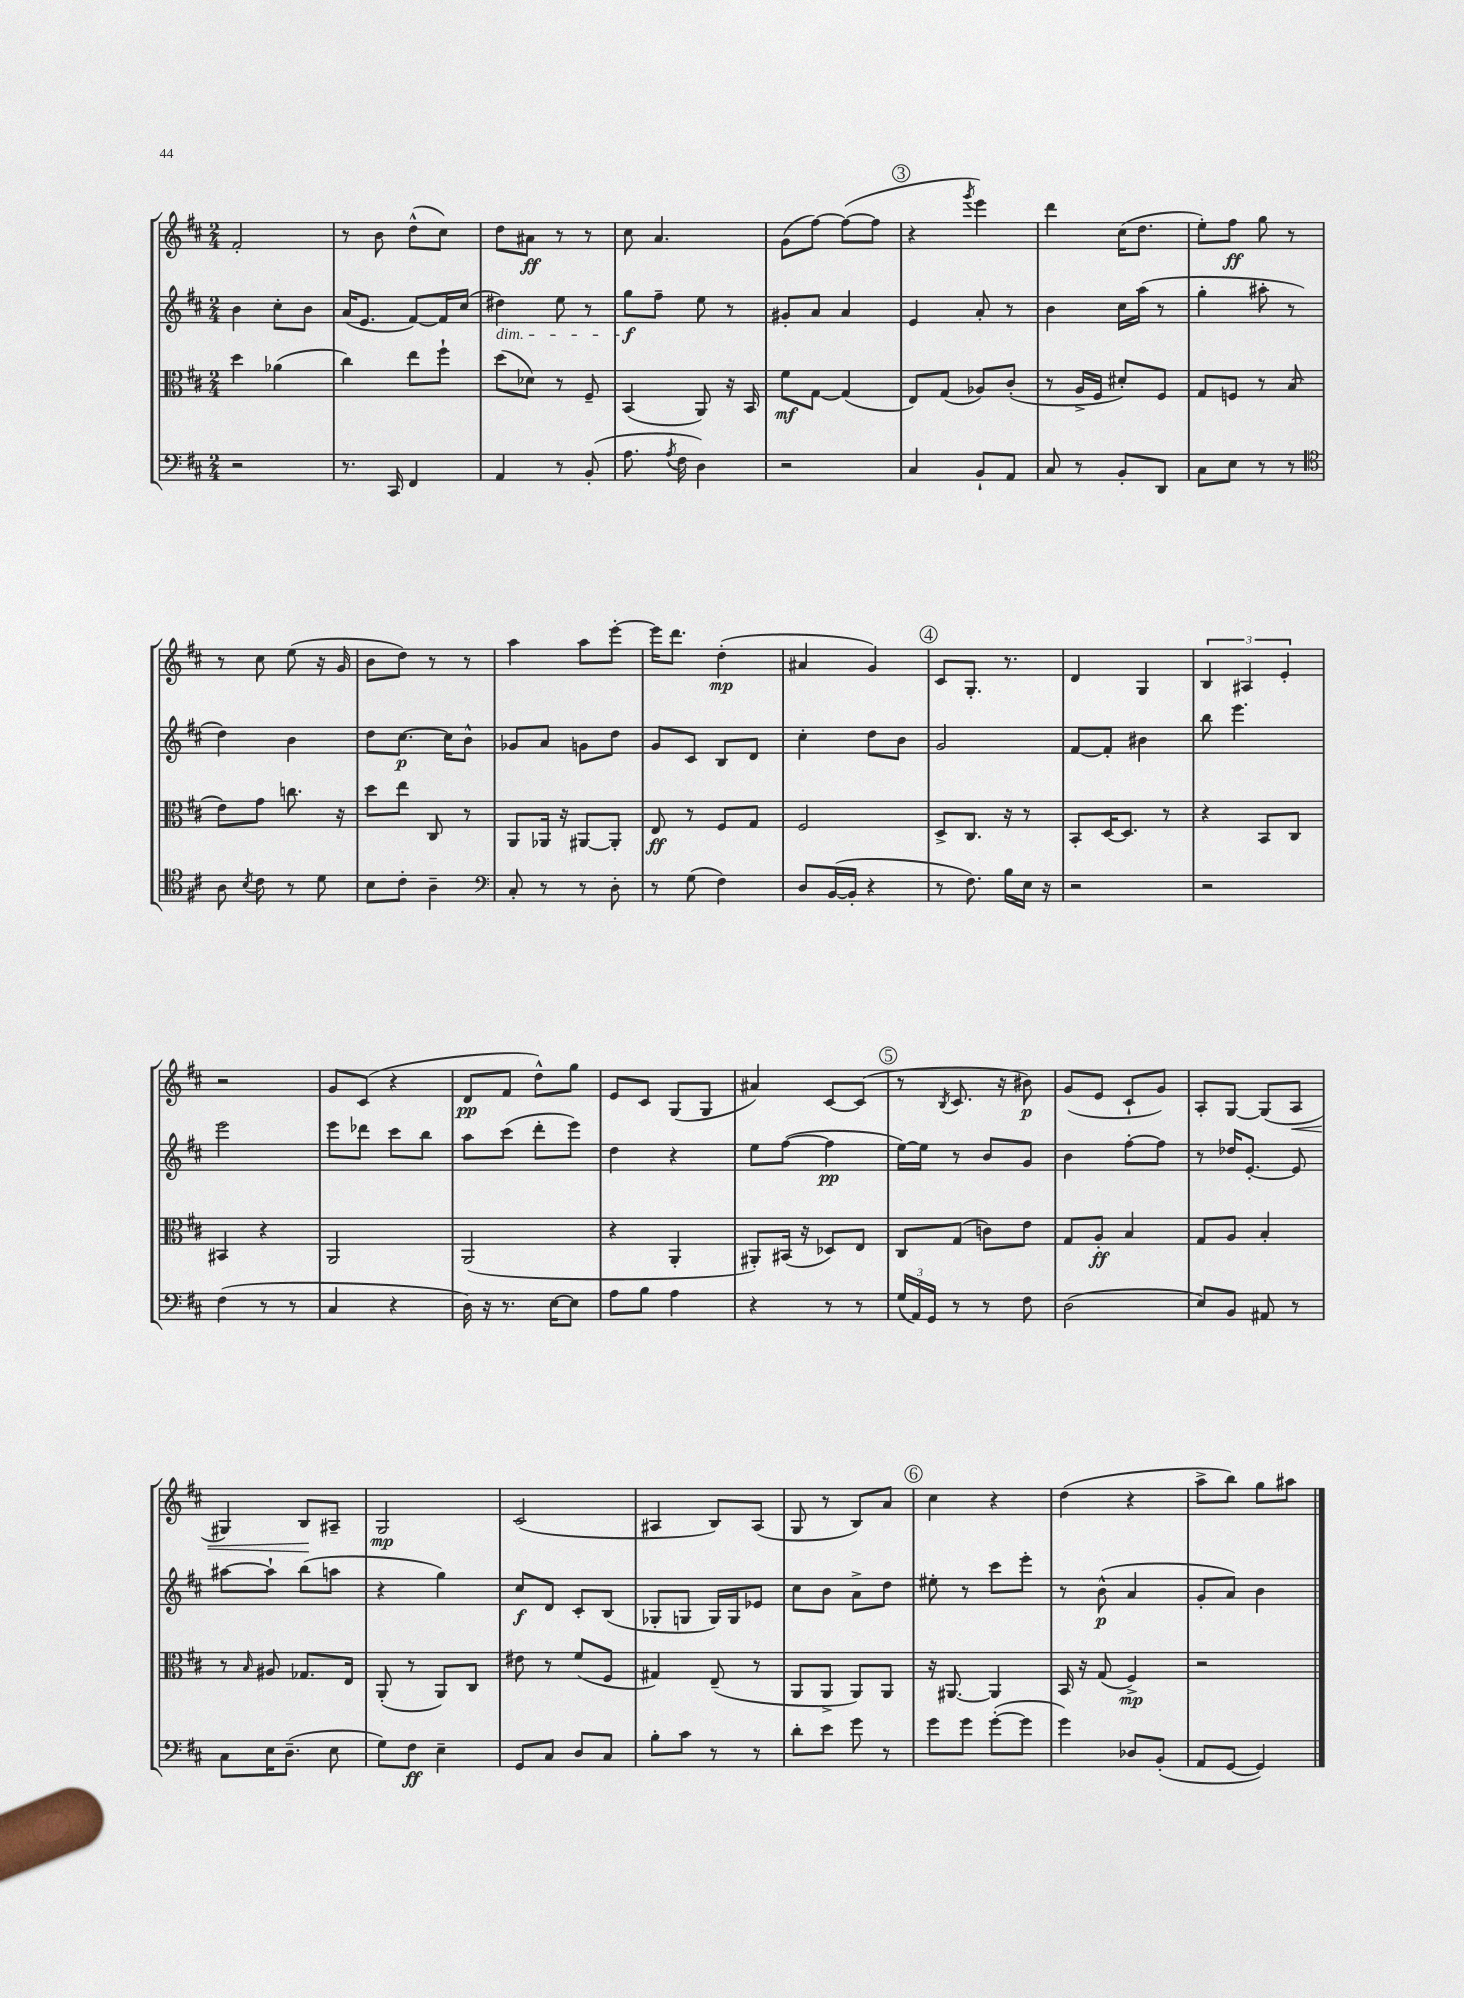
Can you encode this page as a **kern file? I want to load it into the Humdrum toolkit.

**kern	**dynam	**kern	**dynam	**kern	**dynam	**kern	**dynam
*part4	*part4	*part3	*part3	*part2	*part2	*part1	*part1
*staff4	*staff4	*staff3	*staff3	*staff2	*staff2	*staff1	*staff1
*clefF4	*	*clefC3	*	*clefG2	*	*clefG2	*
*k[f#c#]	*	*k[f#c#]	*	*k[f#c#]	*	*k[f#c#]	*
*M2/4	*	*M2/4	*	*M2/4	*	*M2/4	*
=32	=32	=32	=32	=32	=32	=32	=32
2r	.	4dd\	.	4b\	.	2f#'/	.
.	.	(4a-X\	.	8cc#'\L	.	.	.
.	.	.	.	8b\J	.	.	.
=33	=33	=33	=33	=33	=33	=33	=33
8.r	.	4cc#\)	.	(16a/KL	.	8r	.
.	.	.	.	8.e/J	.	.	.
.	.	.	.	.	.	8b\	.
16CC#/	.	.	.	.	.	.	.
4FF#/	.	8ee\L	.	[8f#/L)	.	(8dd^^\L	.
.	.	8ff#`\J	.	16f#/L]	.	8cc#\J)	.
.	.	.	.	(16cc#/JJ	.	.	.
=34	=34	=34	=34	=34	=34	=34	=34
!	!	!	!	!LO:TX:b:i:t=dim.	!	!	!
4AA/	.	(8dd\L	.	4dd#X\)	.	8dd\L	.
.	.	8d-X\J)	.	.	.	8a#X\J	ff
8r	.	8r	.	8ee\	.	8r	.
(8BB'/	.	8F#~/	.	8r	.	8r	.
=35	=35	=35	=35	=35	=35	=35	=35
8.A\	.	(4BB/	.	8gg\L	f	8cc#\	.
.	.	.	.	8ff#~\J	.	4.a/	.
8qA/	.	.	.	.	.	.	.
16F#\	.	.	.	.	.	.	.
4D\)	.	8AA/)	.	8ee\	.	.	.
.	.	16r	.	8r	.	.	.
.	.	16BB/	.	.	.	.	.
=36	=36	=36	=36	=36	=36	=36	=36
2r	.	8f#\L	mf	8g#X'/L	.	(8g\L	.
.	.	[8G\J	.	8a/J	.	[8ff#\J)	.
.	.	(4G/]	.	4a/	.	(8ff#\L_	.
.	.	.	.	.	.	8ff#\J]	.
!!LO:REH:place=s1:t=3
=37	=37	=37	=37	=37	=37	=37	=37
4C#/	.	8E/L)	.	4e/	.	4r	.
.	.	(8G/J	.	.	.	.	.
.	.	.	.	.	.	8qggg/	.
8BB`/L	.	8A-X/L)	.	8a'/	.	4eee\)	.
8AA/J	.	(8c#'/J	.	8r	.	.	.
=38	=38	=38	=38	=38	=38	=38	=38
8C#/	.	8r	.	4b\	.	4ddd\	.
8r	.	16A^/LL	.	.	.	.	.
.	.	16F#/JJ	.	.	.	.	.
8BB'/L	.	8d#X'/L)	.	16cc#\LL	.	(16cc#\KL	.
.	.	.	.	(16aa\JJ	.	8.dd\J	.
8DD/J	.	8F#/J	.	8r	.	.	.
=39	=39	=39	=39	=39	=39	=39	=39
8C#\L	.	8G/L	.	4gg'\	.	8ee'\L)	.
8E\J	.	8Fn/J	.	.	.	8ff#\J	ff
8r	.	8r	.	8aa#X'\	.	8gg\	.
8r	.	(8B/	.	8r	.	8r	.
!!LO:LB:g=z
=40	=40	=40	=40	=40	=40	=40	=40
*clefC4	*	*	*	*	*	*	*
8A\	.	8e\L)	.	4dd\)	.	8r	.
8qB/	.	.	.	.	.	.	.
8c#\	.	8g\J	.	.	.	8cc#\	.
8r	.	8.ccn\	.	4b\	.	(8ee\	.
8d\	.	.	.	.	.	16r	.
.	.	16r	.	.	.	16g/	.
=41	=41	=41	=41	=41	=41	=41	=41
8B\L	.	8dd\L	.	8dd\L	.	8b\L	.
8c#'\J	.	8ee\J	.	[8.cc#\J	p	8dd\J)	.
4A~\	.	8C#/	.	.	.	8r	.
.	.	.	.	16cc#\KL]	.	.	.
.	.	8r	.	8b^^\J	.	8r	.
=42	=42	=42	=42	=42	=42	=42	=42
*clefF4	*	*	*	*	*	*	*
8C#'/	.	8AA/L	.	8g-X/L	.	4aa\	.
8r	.	16AA-X/Jk	.	8a/J	.	.	.
.	.	16r	.	.	.	.	.
8r	.	[8AA#X/L	.	8gn\L	.	8aa\L	.
8D'\	.	8AA#'/J]	.	8dd\J	.	[8eee'\J	.
=43	=43	=43	=43	=43	=43	=43	=43
8r	.	8E/	ff	8g/L	.	16eee\KL]	.
.	.	.	.	.	.	8.ddd\J	.
(8G\	.	8r	.	8c#/J	.	.	.
4F#\)	.	8F#/L	.	8B/L	.	(4dd'\	mp
.	.	8G/J	.	8d/J	.	.	.
=44	=44	=44	=44	=44	=44	=44	=44
8D/L	.	2F#/	.	4cc#'\	.	4a#X/	.
([16BB/L	.	.	.	.	.	.	.
16BB'/JJ]	.	.	.	.	.	.	.
4r	.	.	.	8dd\L	.	4g/)	.
.	.	.	.	8b\J	.	.	.
!!LO:REH:place=s1:t=4
=45	=45	=45	=45	=45	=45	=45	=45
8r	.	8D^/L	.	2g/	.	8c#/L	.
8.F#\)	.	8.C#/J	.	.	.	8.G'/J	.
16B\LL	.	16r	.	.	.	8.r	.
16E\JJ	.	8r	.	.	.	.	.
16r	.	.	.	.	.	.	.
=46	=46	=46	=46	=46	=46	=46	=46
2r	.	8BB'/L	.	[8f#/L	.	4d/	.
.	.	[16D/K	.	8f#'/J]	.	.	.
.	.	8.D/J]	.	.	.	.	.
.	.	.	.	4b#X\	.	4G/	.
.	.	8r	.	.	.	.	.
=47	=47	=47	=47	=47	=47	=47	=47
2r	.	4r	.	8bb\	.	6B/	.
.	.	.	.	4.eee\	.	.	.
.	.	.	.	.	.	6A#X/	.
.	.	8BB/L	.	.	.	.	.
.	.	.	.	.	.	6e'/	.
.	.	8C#/J	.	.	.	.	.
!!LO:LB:g=z
=48	=48	=48	=48	=48	=48	=48	=48
(4F#\	.	4BB#X/	.	2eee\	.	2r	.
8r	.	4r	.	.	.	.	.
8r	.	.	.	.	.	.	.
=49	=49	=49	=49	=49	=49	=49	=49
4C#/	.	2AA/	.	8eee\L	.	8g/L	.
.	.	.	.	8ddd-X\J	.	(8c#/J	.
4r	.	.	.	8ccc#\L	.	4r	.
.	.	.	.	8bb\J	.	.	.
=50	=50	=50	=50	=50	=50	=50	=50
16D\)	.	(2AA/	.	8aa\L	.	8d/L	pp
16r	.	.	.	.	.	.	.
8.r	.	.	.	(8ccc#\J	.	8f#/J	.
.	.	.	.	8ddd'\L	.	8dd^^\L)	.
[16E\KL	.	.	.	.	.	.	.
8E\J]	.	.	.	8eee\J)	.	8gg\J	.
=51	=51	=51	=51	=51	=51	=51	=51
8A\L	.	4r	.	4dd\	.	8e/L	.
8B\J	.	.	.	.	.	8c#/J	.
4A\	.	4AA'/	.	4r	.	(8G/L	.
.	.	.	.	.	.	8G/J	.
=52	=52	=52	=52	=52	=52	=52	=52
4r	.	8AA#X'/L)	.	8ee\L	.	4a#X/)	.
.	.	(16BB#X/Jk	.	([8ff#\J	.	.	.
.	.	16r	.	.	.	.	.
8r	.	8D-X/L)	.	4ff#\]	pp	[8c#/L	.
8r	.	8E/J	.	.	.	(8c#/J]	.
!!LO:REH:place=s1:t=5
=53	=53	=53	=53	=53	=53	=53	=53
(24G/LL	.	8C#/L	.	[16ee\LL)	.	8r	.
24AA/)	.	.	.	.	.	.	.
.	.	.	.	16ee\JJ]	.	.	.
24GG/JJ	.	.	.	.	.	.	.
.	.	.	.	.	.	8qB/	.
8r	.	(8G/J	.	8r	.	8.c#/	.
8r	.	8cn\L)	.	8b/L	.	.	.
.	.	.	.	.	.	16r	.
8F#\	.	8e\J	.	8g/J	.	8b#X\)	p
=54	=54	=54	=54	=54	=54	=54	=54
(2D\	.	8G/L	.	4b\	.	(8g/L	.
.	.	8A'/J	ff	.	.	8e/J	.
.	.	4B/	.	[8ff#'\L	.	8c#`/L	.
.	.	.	.	8ff#\J]	.	8g/J)	.
=55	=55	=55	=55	=55	=55	=55	=55
8E/L)	.	8G/L	.	8r	.	8A'/L	.
8BB/J	.	8A/J	.	16dd-X/KL	.	[8G/J	.
.	.	.	.	[8.e'/J	.	.	.
8AA#X/	.	4B'/	.	.	.	(8G/L]	.
!	!	!	!	!	!	!	!LO:HP:b
8r	.	.	.	8e/]	.	8A/J	<
!!LO:LB:g=z
=56	=56	=56	=56	=56	=56	=56	=56
8C#\L	.	8r	.	[8aa#X\L	.	4G#X/)	.
.	.	16qqB/	.	.	.	.	.
16E\K	.	8A#X/	.	8aa#`\J]	.	.	.
(8.D~\J	.	.	.	.	.	.	.
.	.	8.G-X/L	.	(8bb\L	.	8B/L	.
8E\	.	.	.	8aan\J	.	8A#X~/J	[
.	.	16E/Jk	.	.	.	.	.
=57	=57	=57	=57	=57	=57	=57	=57
8G\L)	.	(8AA'/	.	4r	.	2G/	mp
8F#\J	ff	8r	.	.	.	.	.
4E~\	.	8AA/L)	.	4gg\)	.	.	.
.	.	8C#/J	.	.	.	.	.
=58	=58	=58	=58	=58	=58	=58	=58
8GG/L	.	8e#X\	.	8cc#/L	f	(2c#/	.
8C#/J	.	8r	.	8d/J	.	.	.
8D/L	.	(8f#/L	.	8c#'/L	.	.	.
8C#/J	.	8F#/J	.	(8B/J	.	.	.
=59	=59	=59	=59	=59	=59	=59	=59
8B'\L	.	4G#X/)	.	8G-X'/L	.	4A#X/	.
8c#\J	.	.	.	8Gn/J	.	.	.
8r	.	(8E~/	.	16G/LL)	.	8B/L)	.
.	.	.	.	16G/J	.	.	.
8r	.	8r	.	8e-X/J	.	(8A#/J	.
=60	=60	=60	=60	=60	=60	=60	=60
8d'\L	.	8AA/L	.	8cc#\L	.	8G/	.
8e\J	.	8AA^/J	.	8b\J	.	8r	.
8g\	.	8AA/L)	.	8a^\L	.	8B/L)	.
8r	.	8AA/J	.	8dd\J	.	8a/J	.
!!LO:REH:place=s1:t=6
=61	=61	=61	=61	=61	=61	=61	=61
8g\L	.	16r	.	8ee#X'\	.	4cc#\	.
.	.	[8.AA#X/	.	.	.	.	.
8g\J	.	.	.	8r	.	.	.
([8g'\L	.	4AA#/]	.	8ccc#\L	.	4r	.
8g\J]	.	.	.	8eee'\J	.	.	.
=62	=62	=62	=62	=62	=62	=62	=62
4g\)	.	16BB/	.	8r	.	(4dd\	.
.	.	16r	.	.	.	.	.
.	.	(8G/	.	(8b^^\	p	.	.
8D-X/L	.	4F#^/)	mp	4a/	.	4r	.
(8BB'/J	.	.	.	.	.	.	.
=63	=63	=63	=63	=63	=63	=63	=63
8AA/L	.	2r	.	8g'/L	.	8aa^\L	.
[8GG/J	.	.	.	8a/J)	.	8bb\J)	.
4GG/])	.	.	.	4b\	.	8gg\L	.
.	.	.	.	.	.	8aa#X\J	.
==	==	==	==	==	==	==	==
*-	*-	*-	*-	*-	*-	*-	*-
